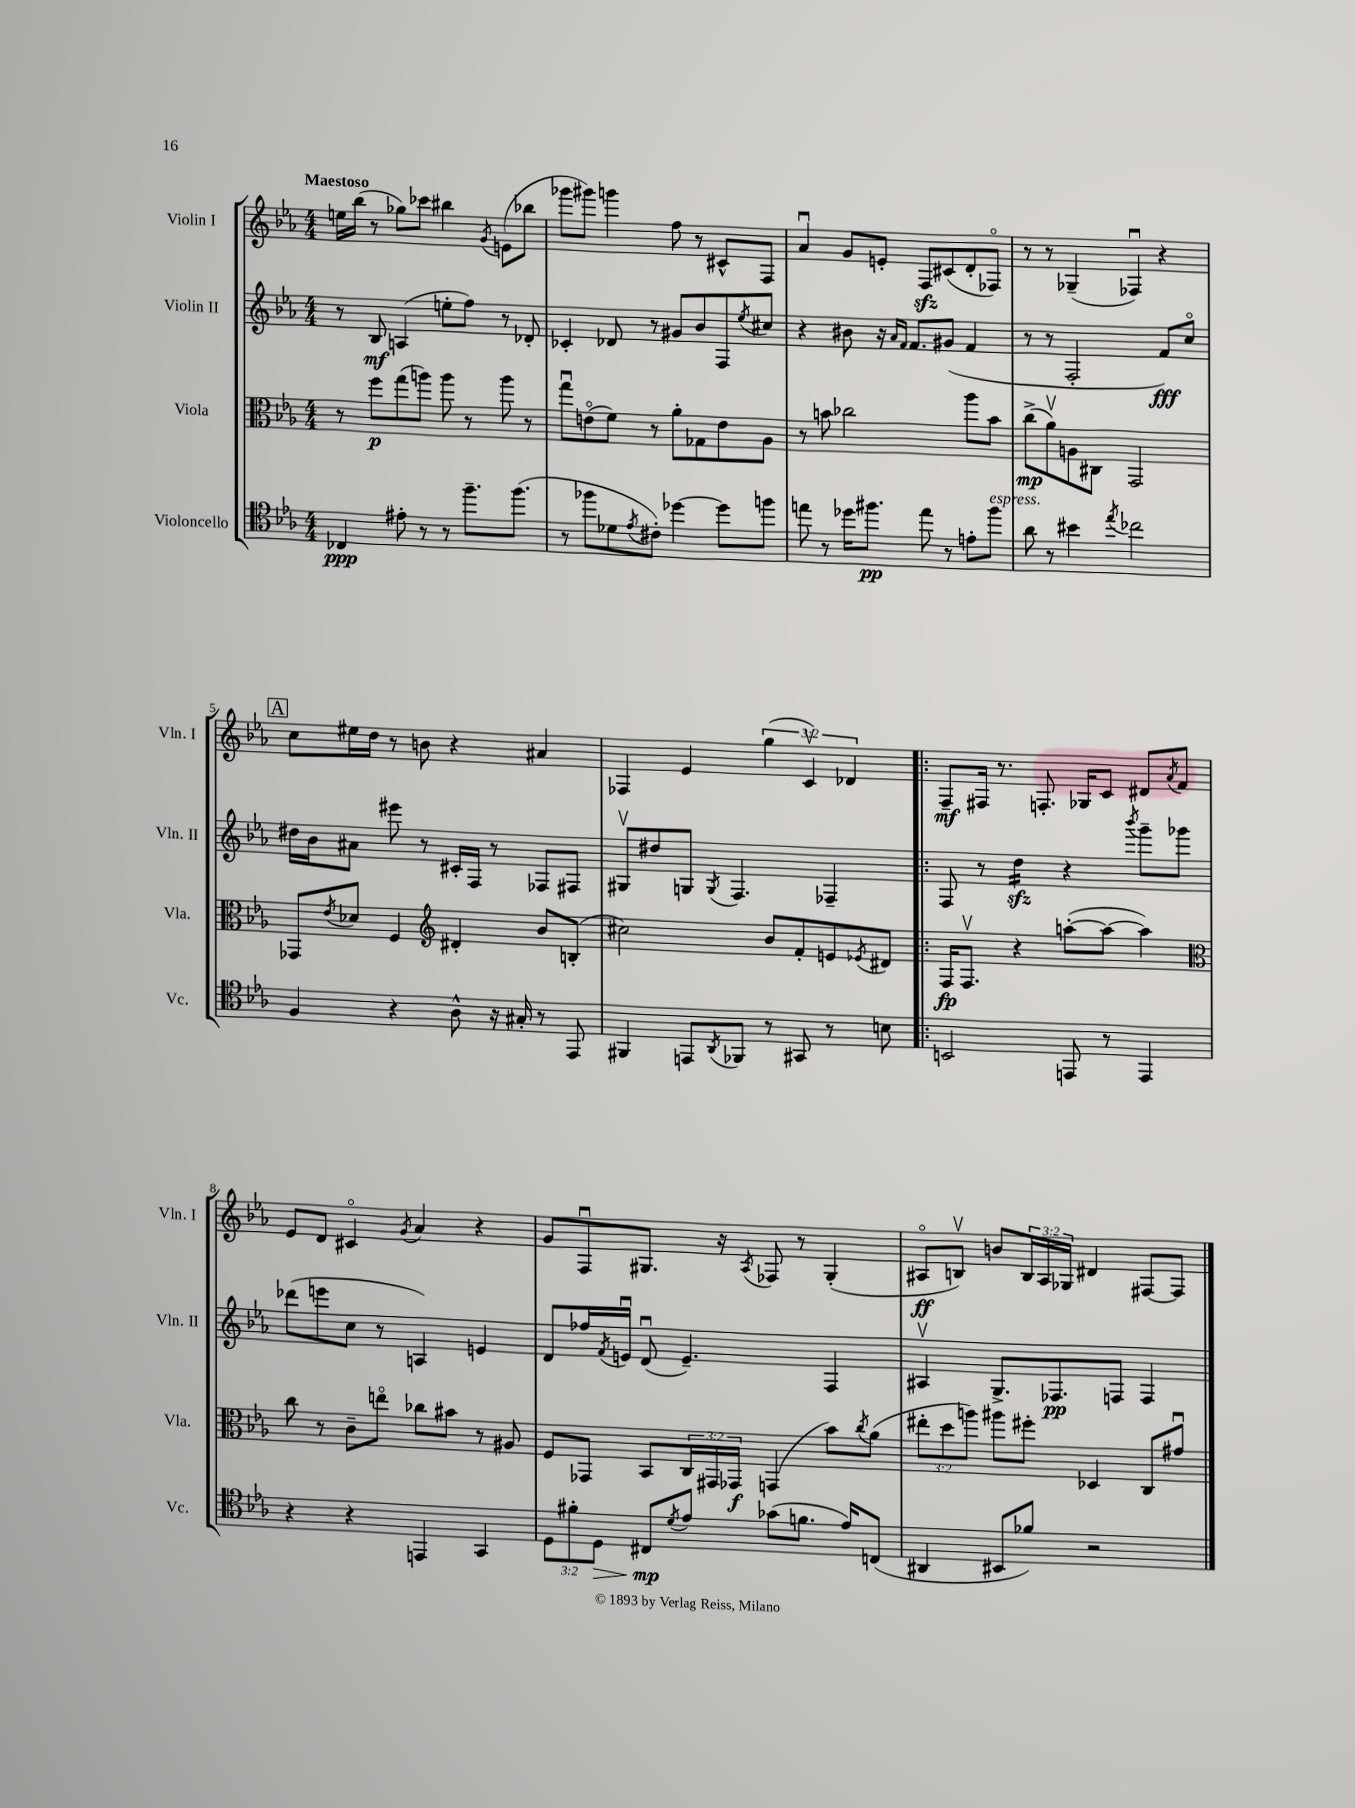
<<
\new StaffGroup <<
\new Staff = "s0" \with { instrumentName = "Violin I" shortInstrumentName = "Vln. I" } {
    \clef treble \key ees \major \numericTimeSignature \time 4/4 \override Staff.TupletNumber.text = #tuplet-number::calc-fraction-text \tempo "Maestoso"
    e''16 bes''16( r8 ges''8) ces'''8 bis''4 \acciaccatura { g'8 } e'8( bes''8 |
    ges'''8 gis'''8) g'''4 f''8 r8 cis'8-^ f8 |
    aes'4\downbow g'8 e'8-. f8\sfz cis'8( d'8-. fes8\flageolet) |
    r8 r8 ges4--( fes4\downbow) r4 |
    \mark \markup { \box "A" } c''8 eis''16 d''16 r8 b'8 r4 ais'4 |
    fes4 ees'4 \tuplet 3/2 { g''4( c'4\upbow) des'4 } |
    \bar ".|:" f8--\mf fis16 r8. f8.-. ges16 c'8 dis'8 \acciaccatura { aes'8 } f'8 |
    ees'8 d'8 cis'4\flageolet \acciaccatura { g'8 } aes'4 r4 |
    g'8 f8\downbow gis8. r16 \acciaccatura { aes8 } fes8 r8 gis4-.( |
    ais8\flageolet\ff b8\upbow) b'8 \tuplet 3/2 { b16 ais16 ges16 } dis'4 fis8~ fis8 \bar "|." |
}
\new Staff = "s1" \with { instrumentName = "Violin II" shortInstrumentName = "Vln. II" } {
    \clef treble \key ees \major \numericTimeSignature \time 4/4
    r8 bes8\mf a4( e''8-. f''8) r8 des'8-. |
    ces'4-. des'8 r8 gis'8 bes'8 f8 \acciaccatura { ees''8 } cis''8 |
    r4 bis'8 r16 \grace { aes'16 f'16 } f'8. gis'8( f'4 |
    r8 r8 f2-. f'8\fff) c''8\flageolet |
    \mark \markup { \box "A" } dis''16 bes'16 ais'8 eis'''8 r8 cis'16-. f16 r8 fes8 fis8 |
    gis8\upbow dis''8 g8 \acciaccatura { g8 } f4. fes4-- |
    \bar ".|:" f8 r8 d''4:16\sfz r4 \acciaccatura { bes'''8 } g'''8-- ges'''8 |
    des'''8( e'''8 c''8 r8 a4) e'4 |
    d'8 fes''16 \acciaccatura { f'8 } e'16\downbow d'8\downbow( e'4.--) f4 |
    ais4\upbow g8.-> fes8.\pp f8 f4 \bar "|." |
}
\new Staff = "s2" \with { instrumentName = "Viola" shortInstrumentName = "Vla." } {
    \clef alto \key ees \major \numericTimeSignature \time 4/4 \override Staff.TupletNumber.text = #tuplet-number::calc-fraction-text
    r8 f''8\p g''8( a''8) a''8 r8 a''8 r8 |
    g''8\downbow e'8\flageolet( f'8) r8 aes'8-. ges8 e'8 aes8 |
    r8 b'8 ces''2 aes''8 b'8 |
    c''8->\mp( aes'8\upbow) a8 cis8 g,2 |
    \mark \markup { \box "A" } ges,8 \acciaccatura { ees'8 } des'8 f4 \clef treble dis'4-. bes'8 b8-.( |
    cis''2) bes'8 f'8-. e'8 \acciaccatura { ees'8 } dis'8 |
    \bar ".|:" f16\fp f8.\upbow r4 a''8~-.( a''8~ a''4) |
    \clef alto c''8 r8 c'8-- e''8\flageolet ces''8 bis'8 r8 ais8 |
    f8 ges,8 bes,8 \tuplet 3/2 { c16 gis,16 ges,16\f } g,4( bes'8) \acciaccatura { c''8 } aes'8( |
    \tuplet 3/2 { eis''8-. d''8 a''8) } ais''8 fis''8-. des4 c8 gis'8\downbow \bar "|." |
}
\new Staff = "s3" \with { instrumentName = "Violoncello" shortInstrumentName = "Vc." } {
    \clef tenor \key ees \major \numericTimeSignature \time 4/4 \override Staff.TupletNumber.text = #tuplet-number::calc-fraction-text
    ces4\ppp eis'8-. r8 r8 f''8.-- f''8.( |
    r8 fes''8 des'8 \acciaccatura { ees'8 } cis'8-.) des''4~ des''8 f''8 |
    e''8 r8 des''16 fis''8.\pp e''8 r8 e'8-. fis''8^\markup { \italic "espress." } |
    aes'8 r8 bis'4 \acciaccatura { ees''8 } ces''2 |
    \mark \markup { \box "A" } f4 r4 aes8-^ r16 gis16-. r8 ees,8 |
    fis,4 e,8 \acciaccatura { aes,8 } fes,8 r8 gis,8 r8 b8 |
    \bar ".|:" b,2 e,8 r8 e,4 |
    r4 r4 e,4 g,4 |
    \tuplet 3/2 { d8 fis'8-. d8\> } cis8\mp\! \acciaccatura { d'8 } ees'8 ges'8( f'8. ees'16) c8( |
    ais,4 bis,8 fes'8) r2 \bar "|." |
}
>>
>>
